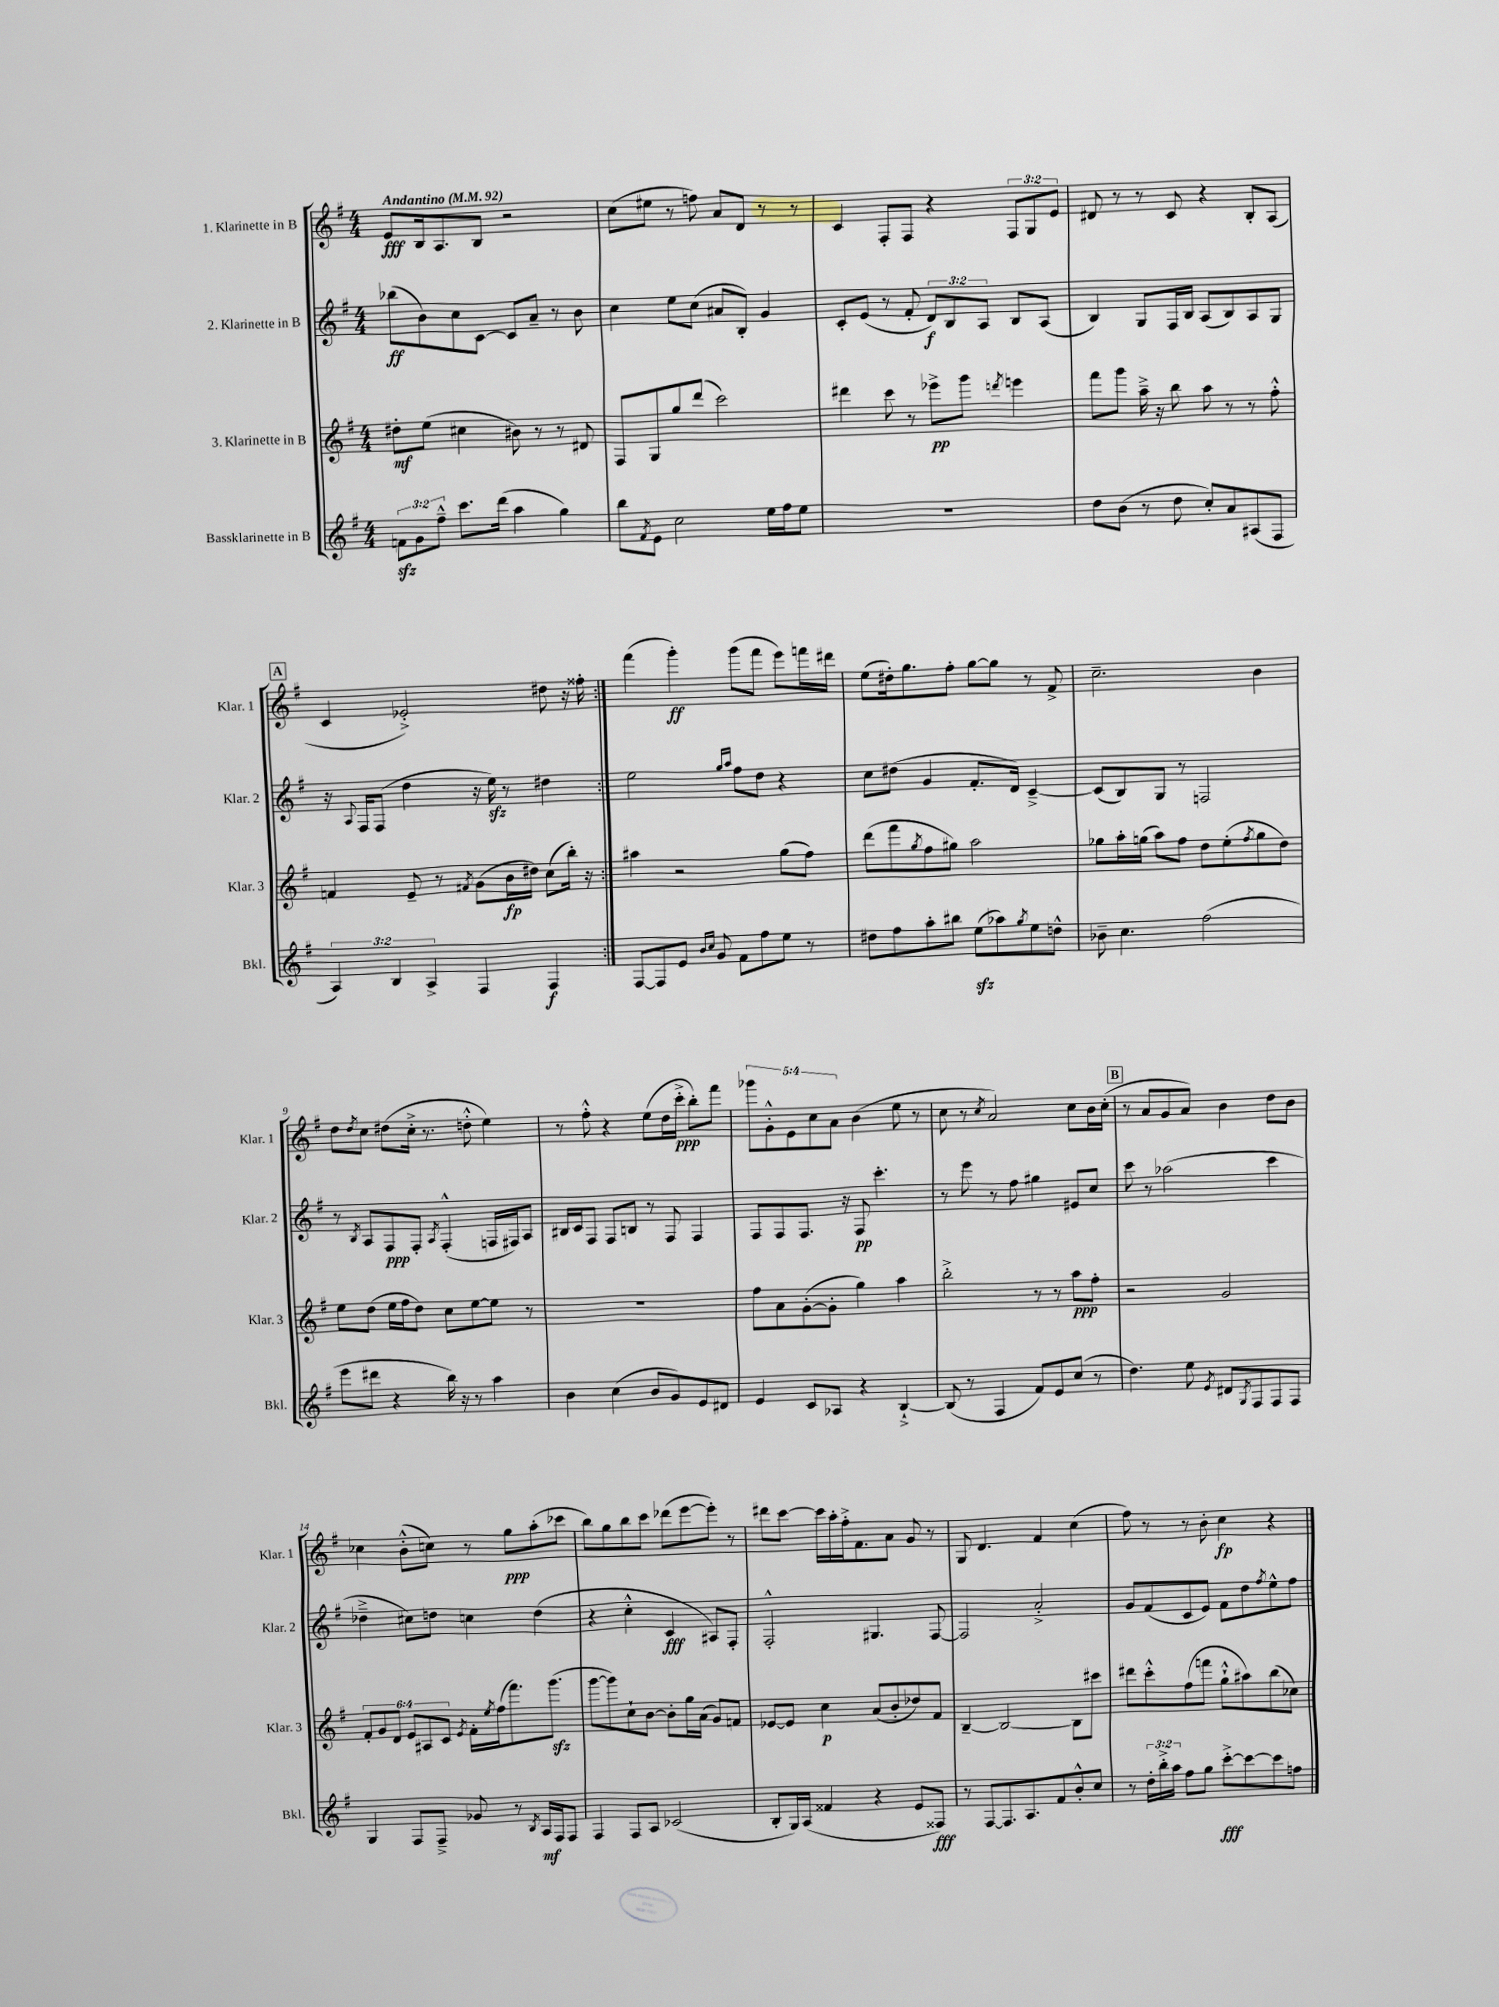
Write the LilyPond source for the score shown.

<<
\new StaffGroup <<
\new Staff = "s0" \with { instrumentName = "1. Klarinette in B" shortInstrumentName = "Klar. 1" } {
    \clef treble \key g \major \numericTimeSignature \time 4/4 \override Staff.TupletNumber.text = #tuplet-number::calc-fraction-text \tempo "Andantino" 4 = 92
    \repeat volta 2 { e'8\fff b16 a8. b8 r2 |
    c''8( eis''8 r8 f''8) a'8 d'8 r8 r8 |
    c'4 fis8-. fis8 r4 \tuplet 3/2 { fis8 g8 e'8 } |
    dis'8 r8 r8 c'8 r4 b8-. a8( |
    \mark \markup { \box "A" } c'4 ees'2-.->) dis''8 r16 fisis''16-. | }
    fis'''4( g'''4-.\ff) g'''8( fis'''8 e'''8) f'''16 dis'''16 |
    e''8( dis''16-.) g''8. fis''8-. g''8~ g''8 r8 fis'8-> |
    c''2.-- b'4 |
    d''8 \acciaccatura { d''8 } c''8 dis''8( c''16-.-> r8. d''8-.-^ e''4) |
    r8 fis''8-.-^ r4 e''8( d''16 c'''16-.->\ppp b''8-.) fis'''8 |
    \tuplet 5/4 { ges'''8 g'8-.-^ e'8 c''8 a'8 } b'4( e''8 r8 |
    c''8 r8 \acciaccatura { c''8 } a'2) c''8 b'16 c''16-.( |
    \mark \markup { \box "B" } r8 a'8 g'8 a'8) b'4 d''8 b'8 |
    ces''4 b'8-.-^( c''8) r8 g''8\ppp a''8-.( ces'''8 |
    b''8) g''8 b''8 c'''8 des'''8( e'''8~ e'''8-.) r8 |
    dis'''8 c'''8~ c'''16 a''16-. fis''16-.-> fis'8. a'8 g'8 r8 |
    g8 d'4. fis'4 c''4( |
    fis''8) r8 r8 b'8-. c''4\fp r4 \bar "|." |
}
\new Staff = "s1" \with { instrumentName = "2. Klarinette in B" shortInstrumentName = "Klar. 2" } {
    \clef treble \key g \major \numericTimeSignature \time 4/4 \override Staff.TupletNumber.text = #tuplet-number::calc-fraction-text
    \repeat volta 2 { bes''8\ff( b'8) c''8 c'8~ c'8 a'8-- r8 b'8 |
    c''4 e''8 c''8( ais'8 b8-.) g'4 |
    c'8-. e'8( r8 fis'8-. \tuplet 3/2 { d'8\f) b8 a8 } b8 a8( |
    b4) g8 fis16 b16 a8( b8) a8 g8 |
    \mark \markup { \box "A" } r16 \appoggiatura { a8 } fis16 fis8( d''4 r16 e''16\sfz) r8 dis''4 | }
    e''2 \grace { g''16 a''16 } fis''8 d''8 r4 |
    c''8 dis''8( g'4 fis'8.-. d'16) c'4~---> |
    c'8( b8) g8 r8 f2 |
    r8 \acciaccatura { b8 } a8 fis8\ppp fis8-. \acciaccatura { a8 } fis4-.-^( f16 fis16) a8 |
    bis16 c'16 fis8 fis8 b8 r8 fis8 fis4 |
    fis8 fis8 fis8. r16 fis8\pp c'''4.-. |
    r8 e'''8 r8 fis''8 gis''4 eis'8 c''8 |
    \mark \markup { \box "B" } c'''8 r8 aes''2( c'''4 |
    des''4---> cis''8) d''8 c''4 d''4( |
    r4 c''4-.-^ c'4\fff ais8) fis8-. |
    fis2-.-^ gis4. fis8~ |
    fis2 a'2-.-> |
    g'8 fis'8( c'8 e'8) fis'8 d''8 \acciaccatura { fis''8 } e''8-^ fis''8 \bar "|." |
}
\new Staff = "s2" \with { instrumentName = "3. Klarinette in B" shortInstrumentName = "Klar. 3" } {
    \clef treble \key g \major \numericTimeSignature \time 4/4 \override Staff.TupletNumber.text = #tuplet-number::calc-fraction-text
    \repeat volta 2 { dis''8-.\mf e''8( cis''4 bis'8) r8 r8 dis'8 |
    fis8 g8 g''8 d'''8( c'''2) |
    dis'''4 c'''8 r8 ees'''8->\pp g'''8 \acciaccatura { d'''8 } e'''4 |
    fis'''8 g'''8 a''16---> r16 b''8 a''8 r8 r8 fis''8-.-^ |
    \mark \markup { \box "A" } f'4 e'8-- r8 \acciaccatura { fis'8 } g'8( b'16\fp dis''16) c''8( b''16-.) r16 | }
    ais''4 r2 g''8( fis''8) |
    d'''8( fis'''8 \acciaccatura { g''8 } fis''8 gis''8) a''2 |
    ges''8 a''16-. g''16( a''8) fis''8 d''8 e''8-.( \acciaccatura { fis''8 } g''8 d''8) |
    e''8 d''8( e''16 fis''16 d''8) c''8 e''8~ e''8 r8 |
    R1 |
    fis''8 a'8 g'8~-.( g'8-. g''4) a''4 |
    b''2-.-> r8 r8 a''8\ppp fis''8-. |
    \mark \markup { \box "B" } r2 g'2 |
    \tuplet 6/4 { fis'8-. g'8 d'8 e'8 ais8 c'8 } \acciaccatura { e'8 } fis'16-. \acciaccatura { e''8 } fis''16( fis'''8.) g'''8.\sfz( |
    g'''8~ g'''8) c''8-! b'8~ b'8-. g''16 a'16( g'8) f'8 |
    ees'8~ ees'8 c''4\p a'8( b'8-. des''8) fis'8 |
    b4~-- b2~ b8 cis'''8 |
    dis'''8 c'''8-.-^ fis''8( f'''8 g''8-!-^ ais''8) b''8( ces''8) \bar "|." |
}
\new Staff = "s3" \with { instrumentName = "Bassklarinette in B" shortInstrumentName = "Bkl." } {
    \clef treble \key g \major \numericTimeSignature \time 4/4 \override Staff.TupletNumber.text = #tuplet-number::calc-fraction-text
    \repeat volta 2 { \tuplet 3/2 { f'8\sfz g'8 fis''8---^ } c'''8. d'''16( a''4 g''4) |
    b''8 \acciaccatura { fis'8 } e'8 c''2 e''16 fis''16 e''8 |
    R1 |
    d''8 b'8( r8 d''8 c''8-.) a'8 ais8( fis8 |
    \mark \markup { \box "A" } \tuplet 3/2 { a4) b4 a4-> } fis4 fis4\f | }
    fis8~ fis8 e'8 \grace { b'16 c''16 } g'8 fis'8 fis''8 e''8 r8 |
    dis''8 fis''8 a''8-. bis''8 e''8\sfz( aes''8) \acciaccatura { g''8 } e''8 d''8-^ |
    bes'8-- c''4. fis''2( |
    e'''8 dis'''8 r4 b''16) r16 r8 a''4 |
    b'4 c''4( b'8 g'8) e'8 dis'8 |
    e'4 c'8 aes8 r4 b4~-!-> |
    b8( r8 fis4 fis'8) e'8 c''8( r8 |
    \mark \markup { \box "B" } d''4.) e''8 \acciaccatura { e'8 } dis'8 \acciaccatura { g8 } fis8 fis8 fis8 |
    g4 fis8 fis8---> ges'8 r8 \acciaccatura { b8 } a16\mf fis16 fis8 |
    fis4 fis8 a8 ces'2( |
    b8-. g16) a16( fisis'4 r4 e'8 fisis8\fff) |
    r8 fis8~ fis8. a8. fis'8 b'8-.-^ c''8 |
    r8 \tuplet 3/2 { d''16-. b''16-.-> a''16 } fis''8 g''8 c'''8~-.->\fff c'''8~ c'''8 f''8 \bar "|." |
}
>>
>>
